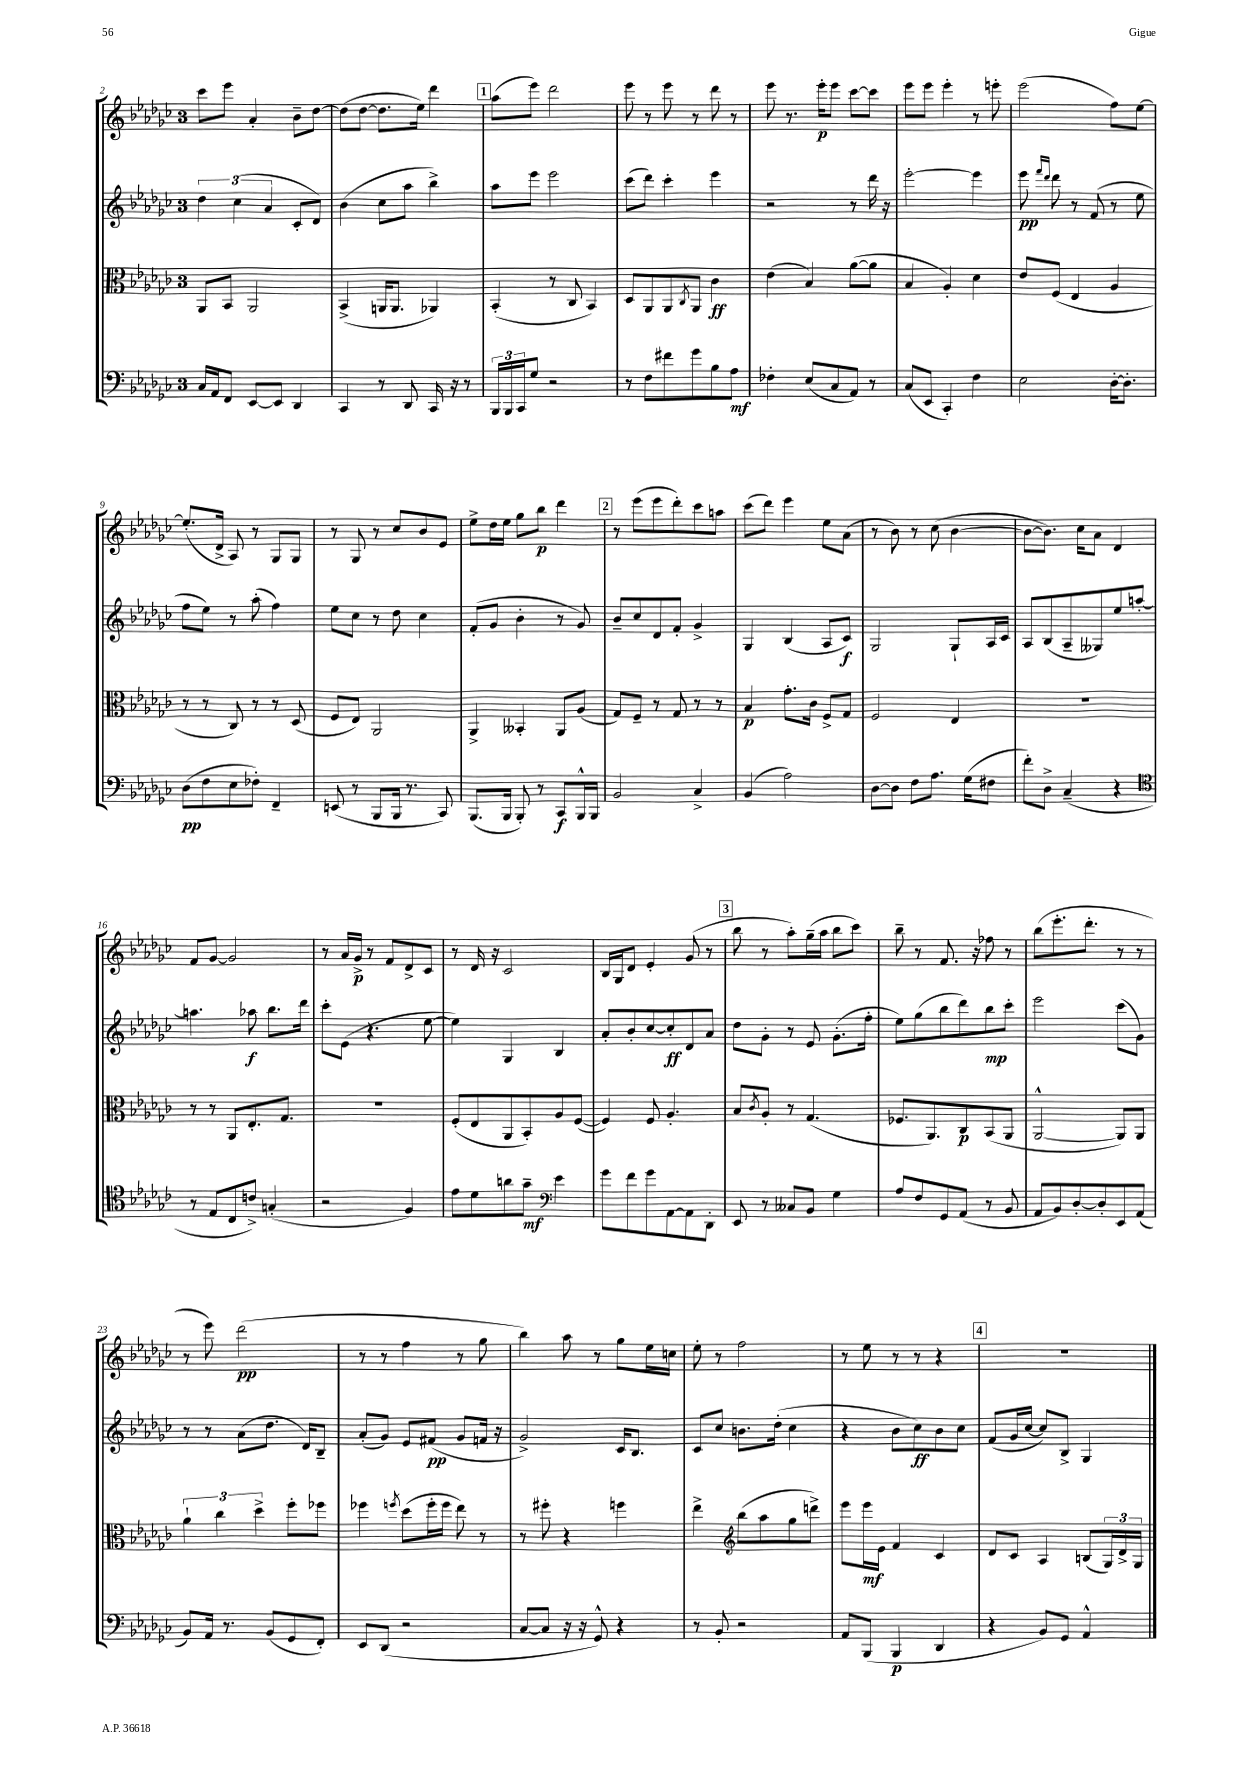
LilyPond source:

<<
\new StaffGroup <<
\new Staff = "s0" {
    \clef treble \key ges \major \once \override Staff.TimeSignature.style = #'single-digit \time 3/4
    ces'''8 ees'''8 aes'4-. bes'8-- des''8~ |
    des''8( des''8~ des''8. ees''16) des'''4 |
    \mark \markup { \box "1" } aes''8( ees'''8) des'''2 |
    ees'''8 r8 ees'''8 r8 des'''8 r8 |
    ees'''8 r8. ees'''16-.\p ees'''8 ces'''8~ ces'''8 |
    ees'''8 ees'''8 ees'''4-. r8 e'''8-. |
    ees'''2( f''8) ees''8~ |
    ees''8.-.( des'16-> aes8) r8 ges8 ges8 |
    r8 ges8 r8 ces''8 bes'8 ees'8 |
    ees''8-> des''16 ees''16 ges''8 bes''8\p des'''4 |
    \mark \markup { \box "2" } r8 ees'''8( ees'''8 des'''8-.) ces'''8 a''8 |
    ces'''8( des'''8) ees'''4 ees''8 aes'8( |
    r8 bes'8) r8 ces''8( bes'4~ |
    bes'8~ bes'8.) ces''16 aes'8 des'4 |
    f'8 ges'8~ ges'2 |
    r8 aes'16 ges'16->\p r8 f'8 des'8-> ces'8 |
    r8 des'16 r16 ces'2 |
    bes16 ges16 des'8 ees'4-. ges'8( r8 |
    \mark \markup { \box "3" } bes''8 r8 aes''8-.) ges''16--( aes''16 bes''8 ces'''8) |
    bes''8-- r8 f'8. r16 fes''8 r8 |
    bes''8( ees'''8.-. des'''8.-. r8 r8 |
    r8 ees'''8) des'''2\pp( |
    r8 r8 f''4 r8 ges''8 |
    bes''4) aes''8 r8 ges''8 ees''16 c''16 |
    ees''8-. r8 f''2 |
    r8 ees''8 r8 r8 r4 |
    \mark \markup { \box "4" } R2. \bar "|." |
}
\new Staff = "s1" {
    \clef treble \key ges \major \once \override Staff.TimeSignature.style = #'single-digit \time 3/4
    \tuplet 3/2 { des''4 ces''4( aes'4 } ces'8-. des'8) |
    bes'4( ces''8 aes''8 bes''4->) |
    \mark \markup { \box "1" } aes''8 ees'''8 ees'''2 |
    ces'''8( des'''8) ces'''4-. ees'''4 |
    r2 r8 des'''16 r16 |
    ees'''2~-. ees'''4 |
    ees'''8\pp \grace { f'''16 des'''16 } des'''8 r8 f'8( r8 ees''8 |
    f''8 ees''8) r8 aes''8-.( f''4) |
    ees''8 ces''8 r8 des''8 ces''4 |
    f'8-.( ges'8 bes'4-. r8 ges'8) |
    \mark \markup { \box "2" } bes'8-- ces''8 des'8 f'8-. ges'4-> |
    ges4 bes4( aes8 ces'8\f) |
    ges2 ges8-! aes16 ces'16 |
    aes8 bes8( aes8-- geses8) ees''8 a''8~-. |
    a''4. aes''8\f bes''8. des'''16 |
    ces'''8-. ees'8( r4. ees''8~ |
    ees''4) ges4 bes4 |
    aes'8-. bes'8-. ces''8~ ces''8-.\ff des'8 aes'8 |
    \mark \markup { \box "3" } des''8 ges'8-. r8 ees'8 ges'8.-.( f''16-. |
    ees''8) ges''8( bes''8 des'''8) bes''8\mp ces'''8-. |
    ees'''2 ces'''8( ges'8) |
    r8 r8 aes'8( des''8. des'16) bes8-- |
    aes'8-.( ges'8) ees'8 fis'8\pp( ges'8 f'16 r16 |
    ges'2->) ces'16 bes8. |
    ces'8 ces''8 b'8. des''16-.( ces''4 |
    r4 bes'8 ces''8\ff) bes'8 ces''8 |
    \mark \markup { \box "4" } f'8( ges'16 ces''16~ ces''8) bes8-> ges4 \bar "|." |
}
\new Staff = "s2" {
    \clef alto \key ges \major \once \override Staff.TimeSignature.style = #'single-digit \time 3/4
    aes,8 bes,8 aes,2 |
    bes,4->( a,16 a,8. aes,4) |
    \mark \markup { \box "1" } bes,4-.( r8 ces8 bes,4) |
    des8 aes,8 aes,8 \acciaccatura { ces8 } aes,8 ces'4\ff |
    ees'4( bes4) aes'8~( aes'8 |
    bes4 aes4-.) des'4 |
    ees'8 f8( ees4 aes4 |
    r8 r8 ces8) r8 r8 des8( |
    f8 ees8) aes,2 |
    aes,4-> beses,4-. aes,8 aes8( |
    \mark \markup { \box "2" } ges8) f8-- r8 ges8 r8 r8 |
    bes4\p ges'8.-. ces'16 f8-> ges8 |
    f2 ees4 |
    R2. |
    r8 r8 aes,8 ees8.-. ges8. |
    R2. |
    f8-.( ees8 aes,8 bes,8-.) aes8 f8~( |
    f4) f8 aes4.-. |
    \mark \markup { \box "3" } bes8 \acciaccatura { ces'8 } aes8-. r8 ges4.( |
    fes8. aes,8.) ces8\p bes,8( aes,8 |
    aes,2~-^ aes,8) aes,8 |
    \tuplet 3/2 { aes'4-! ces''4 des''4-> } f''8-. fes''8 |
    fes''4 \acciaccatura { f''8 } des''8( f''16-. f''16 ees''8) r8 |
    r8 fis''8-. r4 f''4 |
    ees''4-> \clef treble bes''8( aes''8 ges''8 d'''8->) |
    ees'''8 ees'''16\mf ees'16 f'4 ces'4 |
    \mark \markup { \box "4" } des'8 ces'8 aes4 b8( \tuplet 3/2 { ges16) des'16-> ges16 } \bar "|." |
}
\new Staff = "s3" {
    \clef bass \key ges \major \once \override Staff.TimeSignature.style = #'single-digit \time 3/4
    ces16 aes,16 f,8 ees,8~ ees,8 des,4 |
    ces,4 r8 des,8 ces,16 r16 r8 |
    \mark \markup { \box "1" } \tuplet 3/2 { bes,,16 bes,,16 ces,16 } ges8 r2 |
    r8 f8 fis'8 ges'8 bes8 aes8\mf |
    fes4-. ees8( ces8 aes,8) r8 |
    ces8( ees,8 ces,4-.) f4 |
    ees2 des16~-. des8.-. |
    des8\pp( f8 ees8 fes8-.) f,4-- |
    e,8( r8 bes,,8 bes,,16 r8. ces,8) |
    bes,,8.( bes,,16 bes,,8-.) r8 ces,8\f bes,,16-^ bes,,16 |
    \mark \markup { \box "2" } bes,2 ces4-> |
    bes,4( aes2) |
    des8~ des8 f8 aes8. ges16( fis8 |
    f'8-.) des8-> ces4--( r4 |
    \clef tenor r8 ees8 ces8 c'8->) g4-.( |
    r2 f4) |
    ees'8 des'8 a'8 ges'8--\mf \clef bass ees'4 |
    ges'8 f'8 ges'8 aes,8~ aes,8 des,8-. |
    \mark \markup { \box "3" } ees,8 r8 ceses8 bes,8 ges4 |
    aes8 f8 ges,8 aes,8( r8 bes,8 |
    aes,8 bes,8) des8~-. des8-. ees,8 aes,8( |
    bes,8) aes,16 r8. bes,8( ges,8 f,8-.) |
    ees,8 des,8( r2 |
    ces8~ ces8 r16 r16 ges,8-^) r4 |
    r8 bes,8-. r2 |
    aes,8 bes,,8( bes,,4\p des,4 |
    \mark \markup { \box "4" } r4 bes,8) ges,8 aes,4-^ \bar "|." |
}
>>
>>
\layout { \context { \Score currentBarNumber = #2 } }
